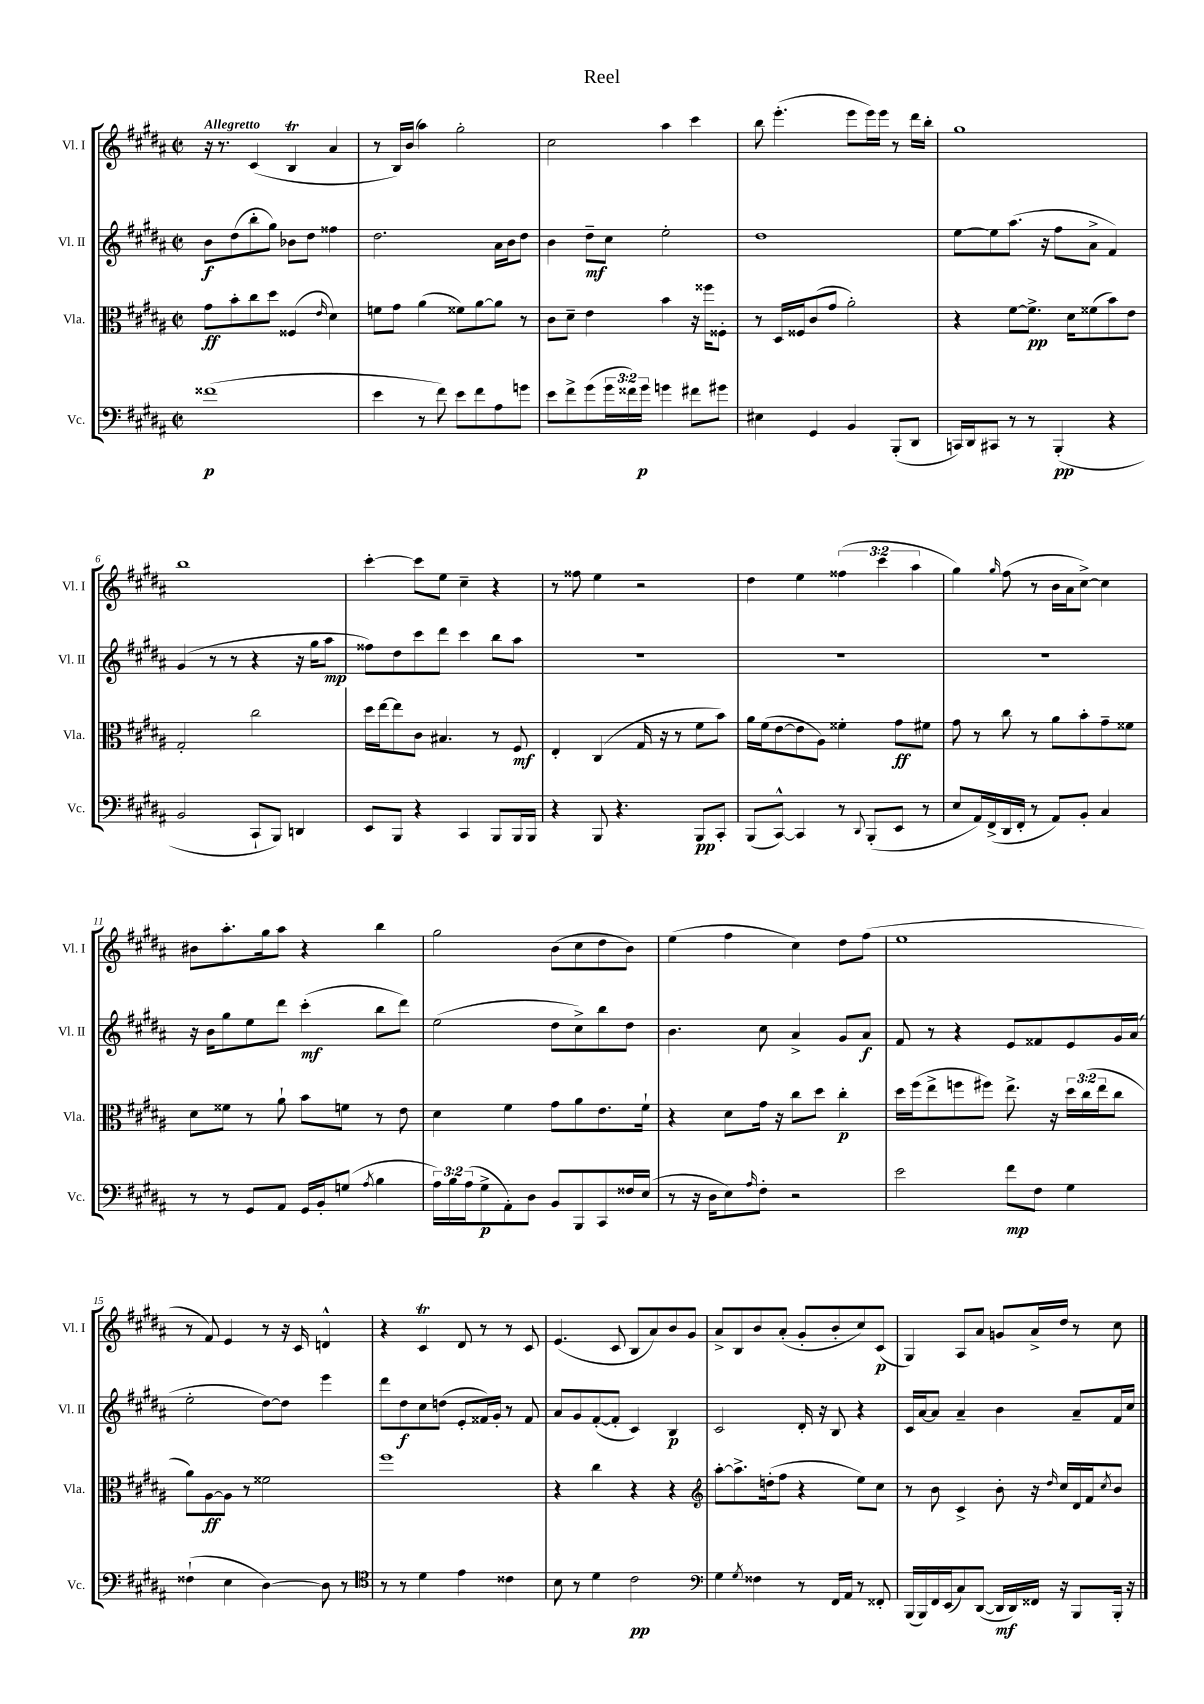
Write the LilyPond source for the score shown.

\header { title = "Reel" }
<<
\new StaffGroup <<
\new Staff = "s0" \with { instrumentName = "Vl. I" shortInstrumentName = "Vl. I" } {
    \clef treble \key b \major \defaultTimeSignature \time 2/2 \override Staff.TupletNumber.text = #tuplet-number::calc-fraction-text \tempo "Allegretto"
    r16 r8. cis'4( b4\trill ais'4 |
    r8 b16) b'16( ais''4) gis''2-. |
    cis''2 ais''4 cis'''4 |
    b''8 e'''4.-.( e'''8 e'''16) e'''16 r8 dis'''16 b''16-. |
    gis''1 |
    b''1 |
    cis'''4~-. cis'''8 e''8 cis''4-- r4 |
    r8 fisis''8 e''4 r2 |
    dis''4 e''4 \tuplet 3/2 { fisis''4( cis'''4 ais''4 } |
    gis''4) \grace { gis''16 } fis''8( r8 b'16 ais'16 cis''8~->) cis''4 |
    bis'8 ais''8.-. gis''16 ais''8 r4 b''4 |
    gis''2 b'8( cis''8 dis''8 b'8) |
    e''4( fis''4 cis''4) dis''8 fis''8( |
    e''1 |
    r8 fis'8) e'4 r8 r16 cis'16 d'4-^ |
    r4 cis'4\trill dis'8 r8 r8 cis'8 |
    e'4.( cis'8 b8 ais'8) b'8 gis'8 |
    ais'8-> b8 b'8 ais'8-.( gis'8-. b'8-. cis''8) cis'8\p( |
    gis4) ais8 ais'8 g'8 ais'16-> dis''16 r8 cis''8 \bar "|." |
}
\new Staff = "s1" \with { instrumentName = "Vl. II" shortInstrumentName = "Vl. II" } {
    \clef treble \key b \major \defaultTimeSignature \time 2/2
    b'8\f dis''8( b''8-. gis''8) bes'8 dis''8 fisis''4 |
    dis''2. ais'16 b'16 dis''8 |
    b'4 dis''8--\mf cis''8 e''2-. |
    dis''1 |
    e''8~ e''8 ais''8.( r16 fis''8 ais'8-> fis'4) |
    gis'4( r8 r8 r4 r16 gis''16 ais''8\mp |
    fisis''8) dis''8 cis'''8 dis'''8 cis'''4 b''8 ais''8 |
    R1 |
    R1 |
    R1 |
    r16 b'16 gis''8 e''8 dis'''8 cis'''4-.\mf( b''8 dis'''8) |
    e''2( dis''8 cis''8->) b''8 dis''8 |
    b'4. cis''8 ais'4-> gis'8 ais'8\f |
    fis'8 r8 r4 e'8 fisis'8 e'8 gis'16 ais'16( |
    e''2-. dis''8~) dis''8 e'''4 |
    dis'''8 dis''8\f cis''8 d''8( e'8-. fisis'16) gis'16-. r8 fisis'8 |
    ais'8 gis'8 fis'8~-.( fis'8-. cis'4) b4\p |
    cis'2 dis'16-. r16 b8 r4 |
    cis'16 ais'16~ ais'8 ais'4-- b'4 ais'8-- fis'16 cis''16 \bar "|." |
}
\new Staff = "s2" \with { instrumentName = "Vla." shortInstrumentName = "Vla." } {
    \clef alto \key b \major \defaultTimeSignature \time 2/2 \override Staff.TupletNumber.text = #tuplet-number::calc-fraction-text
    gis'8\ff b'8-. cis''8 dis''8 fisis4( \grace { e'16 } dis'4) |
    f'8 gis'8 ais'4( fisis'8) ais'8~ ais'8 r8 |
    cis'8 dis'8-- e'4 b'4 r16 fisis''16 fisis8-. |
    r8 dis16 fisis16 cis'8( gis'8 ais'2-.) |
    r4 fis'8~ fis'8.->\pp dis'16 fisis'8( b'8) e'8 |
    gis2-. cis''2 |
    dis''16 e''16~ e''8 cis'8 bis4. r8 fis8\mf |
    e4-. cis4( gis16 r16 r8 fis'8 b'8) |
    ais'16 fis'16( e'8~ e'8 ais8) fisis'4-. gis'8\ff fis'8 |
    gis'8 r8 cis''8 r8 ais'8 b'8-. gis'8-- fisis'8 |
    dis'8 fisis'8 r8 ais'8-! b'8 f'8 r8 e'8 |
    dis'4 fis'4 gis'8 ais'8 e'8. fis'16-! |
    r4 dis'8 gis'16 r16 cis''8 dis''8 cis''4-.\p |
    dis''16 fis''16( e''8-> f''8 fis''8) e''8.-> r16 \tuplet 3/2 { dis''16 cis''16( e''16 } cis''8 |
    ais'8) ais8~\ff ais8 r8 fisis'2 |
    fis''1 |
    r4 cis''4 r4 r4 |
    \clef treble ais''8~-. ais''8.-> d''16-.( fis''8 r4 e''8) cis''8 |
    r8 b'8 cis'4-> b'8-. r16 \grace { dis''16 } cis''16 dis'16 fis'16 \acciaccatura { cis''8 } b'8 \bar "|." |
}
\new Staff = "s3" \with { instrumentName = "Vc." shortInstrumentName = "Vc." } {
    \clef bass \key b \major \defaultTimeSignature \time 2/2 \override Staff.TupletNumber.text = #tuplet-number::calc-fraction-text
    fisis'1\p( |
    e'4 r8 fis'8) e'8 fis'8 ais8 g'8 |
    e'8 fis'8-> gis'8( \tuplet 3/2 { gis'16 fisis'16) gis'16\p } g'4 fis'8 gis'8 |
    eis4 gis,4 b,4 b,,8-.( dis,8 |
    c,16) dis,16 cis,8 r8 r8 b,,4-.\pp( r4 |
    b,2 cis,8-! b,,8) d,4 |
    e,8 b,,8 r4 cis,4 b,,8 b,,16 b,,16 |
    r4 b,,8 r4. b,,8\pp cis,8-. |
    b,,8( cis,8~-^) cis,4 r8 \appoggiatura { dis,8 } b,,8-.( e,8 r8 |
    e8 ais,16) fis,16->( dis,16 fis,16-. r8 ais,8) b,8-. cis4 |
    r8 r8 gis,8 ais,8 gis,16 b,16-. g8( \acciaccatura { ais8 } b4 |
    \tuplet 3/2 { ais16) b16 ais16( } gis8->\p ais,8-.) dis8 b,8 b,,8 cis,8 fisis16 e16( |
    r8 r16 dis16 e8) \grace { ais16 } fis8-. r2 |
    e'2 fis'8\mp fis8 gis4 |
    fisis4-!( e4 dis4~) dis8 r8 |
    \clef tenor r8 r8 dis'4 e'4 cisis'4 |
    b8 r8 dis'4 cis'2\pp |
    \clef bass gis4 \acciaccatura { gis8 } fisis4 r8 fis,16 ais,16 r8 fisis,8-. |
    b,,16( b,,16) fis,16 e,16( cis8) dis,8~( dis,16\mf dis,16) fisis,16 r16 b,,8 b,,16-. r16 \bar "|." |
}
>>
>>
